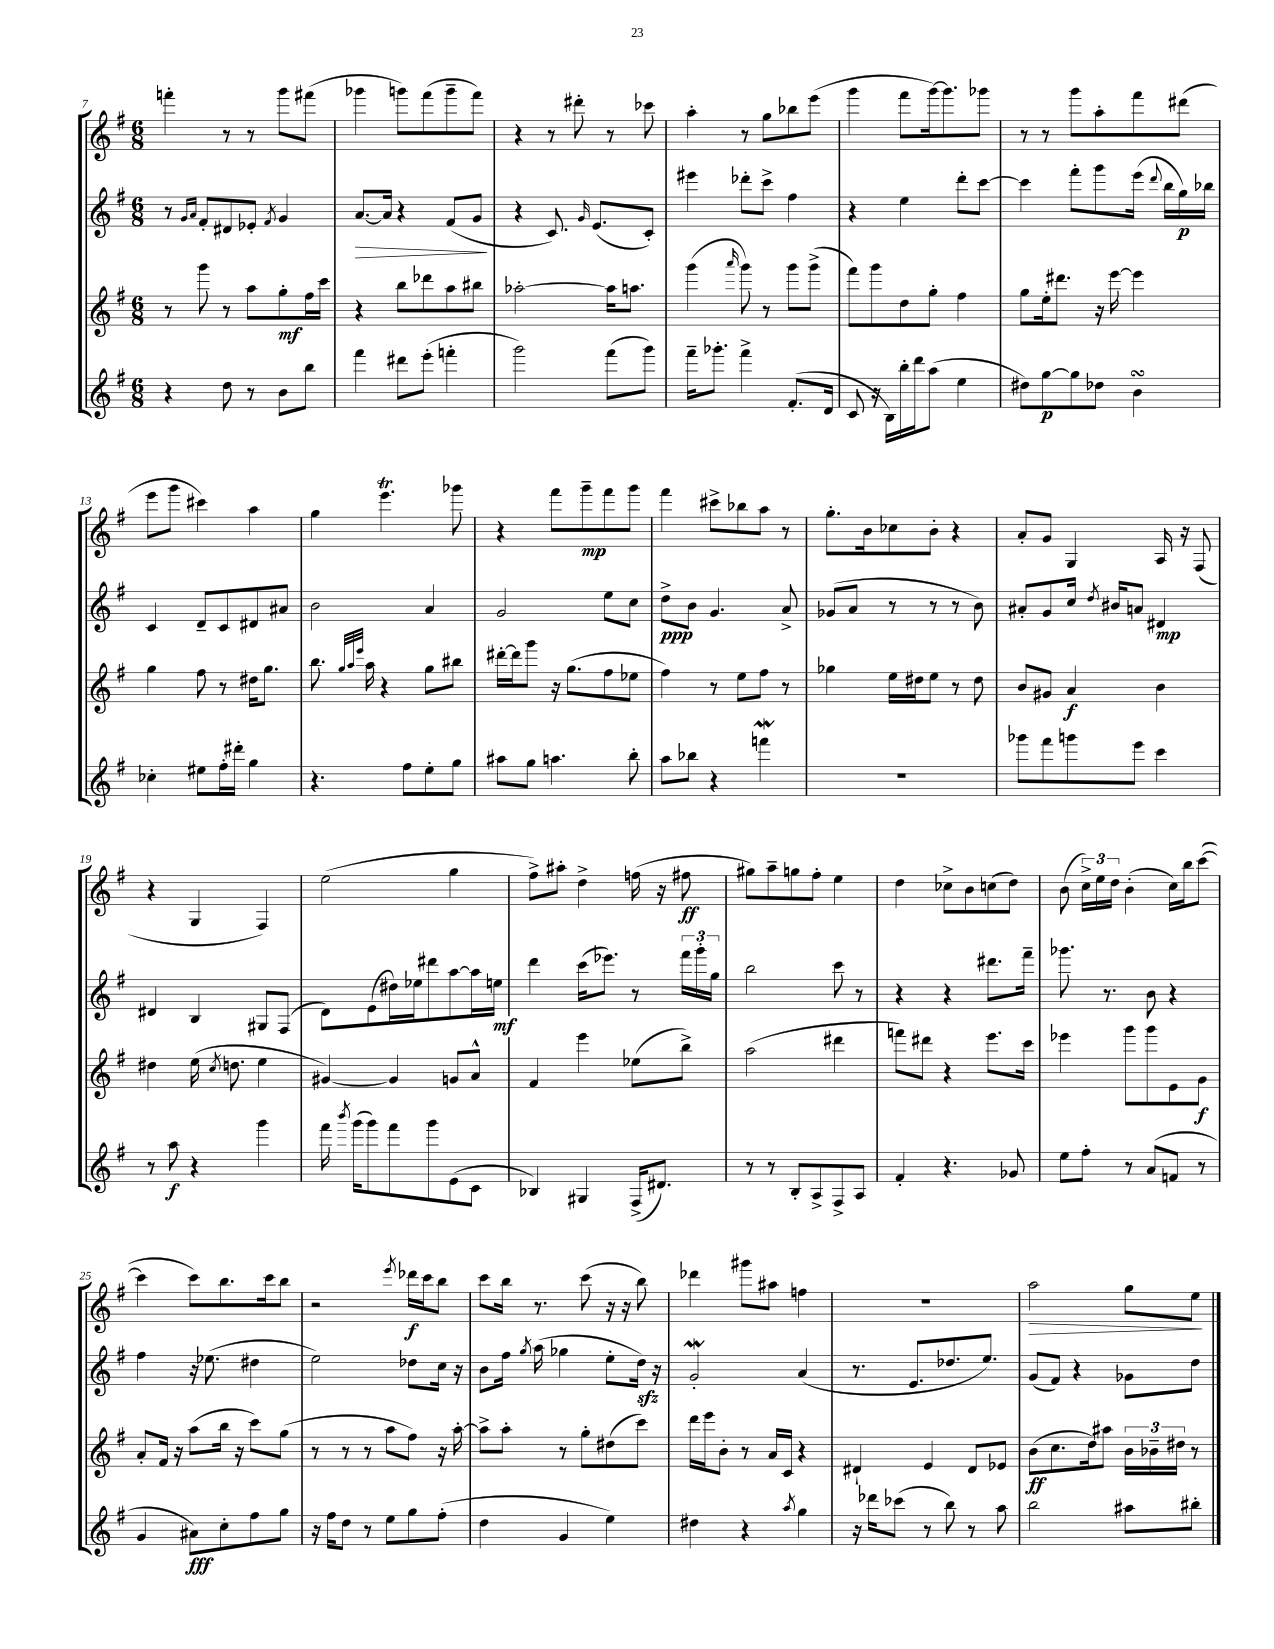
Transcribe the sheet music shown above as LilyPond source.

<<
\new StaffGroup <<
\new Staff = "s0" {
    \clef treble \key g \major \numericTimeSignature \time 6/8
    \autoBeamOff f'''4-. r8 r8 g'''8[ fis'''8]( |
    ges'''4 g'''8[) fis'''8( g'''8-- fis'''8]) |
    r4 r8 dis'''8-. r8 ces'''8 |
    a''4-. r8 g''8[ bes''8 e'''8]( |
    g'''4 fis'''8[ g'''16~) g'''8. ges'''8] |
    r8 r8 g'''8[ a''8-. fis'''8 dis'''8]( |
    e'''8[ g'''8] cis'''4) a''4 |
    g''4 e'''4.\trill ges'''8 |
    r4 fis'''8[ g'''8--\mp fis'''8 g'''8] |
    fis'''4 cis'''8[-> bes''8 a''8] r8 |
    g''8.[-. b'16 ces''8 b'8]-. r4 |
    a'8[-. g'8] g4 a16 r16 fis8( |
    r4 g4 fis4) |
    e''2( g''4 |
    fis''8[->) ais''8]-. d''4-> f''16( r16 fis''8\ff |
    gis''8[) a''8-- g''8 fis''8]-. e''4 |
    d''4 ces''8[-> b'8 c''8( d''8]) |
    b'8( \tuplet 3/2 { c''16[->) e''16 d''16] } b'4-.( c''16[) b''16 c'''8]~( |
    c'''4 c'''8[) b''8. c'''16 b''8] |
    r2 \acciaccatura { e'''8 } des'''16[\f c'''16 b''8] |
    c'''8[ b''16] r8. c'''8( r16 r16 b''8) |
    des'''4 gis'''8[ ais''8] f''4 |
    R2. |
    a''2\> g''8[ e''8]\! \bar "|." |
}
\new Staff = "s1" {
    \clef treble \key g \major \numericTimeSignature \time 6/8
    \autoBeamOff r8 \grace { g'16[ a'16] } fis'8[-. dis'8 ees'8]-. \acciaccatura { fis'8 } g'4 |
    a'8.[~\> a'16] r4 fis'8[( g'8]\! |
    r4 c'8.) \grace { g'16 } e'8.[( c'8]-.) |
    eis'''4 des'''8[-. c'''8]-> fis''4 |
    r4 e''4 d'''8[-. c'''8]~ |
    c'''4 fis'''8[-. g'''8 e'''16]( \appoggiatura { d'''8 } b''16[ g''16\p) bes''16] |
    c'4 d'8[-- c'8 dis'8 ais'8] |
    b'2 a'4 |
    g'2 e''8[ c''8] |
    d''8[->\ppp b'8] g'4. a'8-> |
    ges'8[( a'8] r8 r8 r8 b'8) |
    ais'8[-. g'8 c''16] \acciaccatura { d''8 } bis'16[ a'8] dis'4\mp |
    dis'4 b4 gis8[ fis8]( |
    d'8[) e'8( dis''16) ees''16 dis'''8 a''8~ a''16 e''16]\mf |
    d'''4 c'''16[( ees'''8.]) r8 \tuplet 3/2 { fis'''16[ g'''16-. g''16] } |
    b''2 c'''8 r8 |
    r4 r4 dis'''8.[ fis'''16]-- |
    ges'''8. r8. b'8 r4 |
    fis''4 r16 ees''8.( dis''4 |
    e''2) des''8[ c''16] r16 |
    b'8[ fis''16] \acciaccatura { g''8 } a''16( ges''4 e''8[-. d''16]\sfz) r16 |
    g'2-.\mordent a'4( |
    r8. e'8.[ des''8. e''8.]) |
    g'8[( fis'8]) r4 ges'8[ d''8] \bar "|." |
}
\new Staff = "s2" {
    \clef treble \key g \major \numericTimeSignature \time 6/8
    \autoBeamOff r8 g'''8 r8 a''8[ g''8-.\mf fis''16 c'''16] |
    r4 b''8[ des'''8 a''8 bis''8] |
    aes''2~-. aes''16[ a''8.] |
    g'''4( \grace { a'''16 } g'''8) r8 g'''8[ g'''8]->( |
    fis'''8[) g'''8 d''8 g''8]-. fis''4 |
    g''8[ e''16-. dis'''8.] r16 e'''16~ e'''4 |
    g''4 fis''8 r8 dis''16[ g''8.] |
    b''8. \grace { g''32[ a''32 e'''32] } a''16 r4 g''8[ bis''8] |
    dis'''16[~-. dis'''16 g'''8] r16 g''8.[( fis''8 ees''8] |
    fis''4) r8 e''8[ fis''8] r8 |
    ges''4 e''16[ dis''16 e''8] r8 dis''8 |
    b'8[ gis'8] a'4\f b'4 |
    dis''4 e''16( \acciaccatura { c''8 } d''8. e''4 |
    gis'4~) gis'4 g'8[ a'8]-^ |
    fis'4 e'''4 ees''8[( b''8]->) |
    a''2( dis'''4 |
    f'''8[) dis'''8] r4 e'''8.[ c'''16] |
    ees'''4 g'''8[ g'''8 e'8 g'8]\f |
    a'8[-. fis'16] r16 a''8[( b''16] r16 c'''8[) g''8]( |
    r8 r8 r8 a''8[ fis''8]) r16 a''16~-. |
    a''8[-> a''8]-. r8 g''8[-. dis''8( c'''8]) |
    d'''16[ e'''16 b'8]-. r8 a'16[ c'16] r4 |
    dis'4-! e'4 dis'8[ ees'8] |
    b'8[\ff( c''8. d''16) ais''8] \tuplet 3/2 { b'16[ bes'16-- dis''16] } r8 \bar "|." |
}
\new Staff = "s3" {
    \clef treble \key g \major \numericTimeSignature \time 6/8
    \autoBeamOff r4 d''8 r8 b'8[ b''8] |
    fis'''4 dis'''8[ e'''8]-.( f'''4-. |
    g'''2) fis'''8[( g'''8]) |
    fis'''16[-- ges'''8.]-. fis'''4-> fis'8.[-.( d'16] |
    c'8 r16 b16[) b''16-. d'''16 a''8]( e''4 |
    dis''8[) g''8~\p g''8 des''8] b'4\turn |
    ces''4-. eis''8[ fis''16-. dis'''16]-. g''4 |
    r4. fis''8[ e''8-. g''8] |
    ais''8[ g''8] a''4. b''8-. |
    a''8[ bes''8] r4 f'''4\mordent |
    R2. |
    ges'''8[ fis'''8 g'''8 e'''8] c'''4 |
    r8 a''8\f r4 g'''4 |
    fis'''16 \acciaccatura { b'''8 } g'''16[( g'''8) fis'''8 g'''8 e'8( c'8] |
    bes4) gis4 fis16[->( dis'8.]) |
    r8 r8 b8[-. a8-> fis8-> a8] |
    fis'4-. r4. ges'8 |
    e''8[ fis''8]-. r8 a'8[( f'8] r8 |
    g'4 ais'8[\fff) c''8-. fis''8 g''8] |
    r16 fis''16[ d''8] r8 e''8[ g''8 fis''8]-.( |
    d''4 g'4 e''4) |
    dis''4 r4 \acciaccatura { a''8 } g''4 |
    r16 des'''16[ ces'''8]( r8 b''8) r8 a''8 |
    b''2 ais''8[ bis''8]-. \bar "|." |
}
>>
>>
\layout { \context { \Score currentBarNumber = #7 } }
